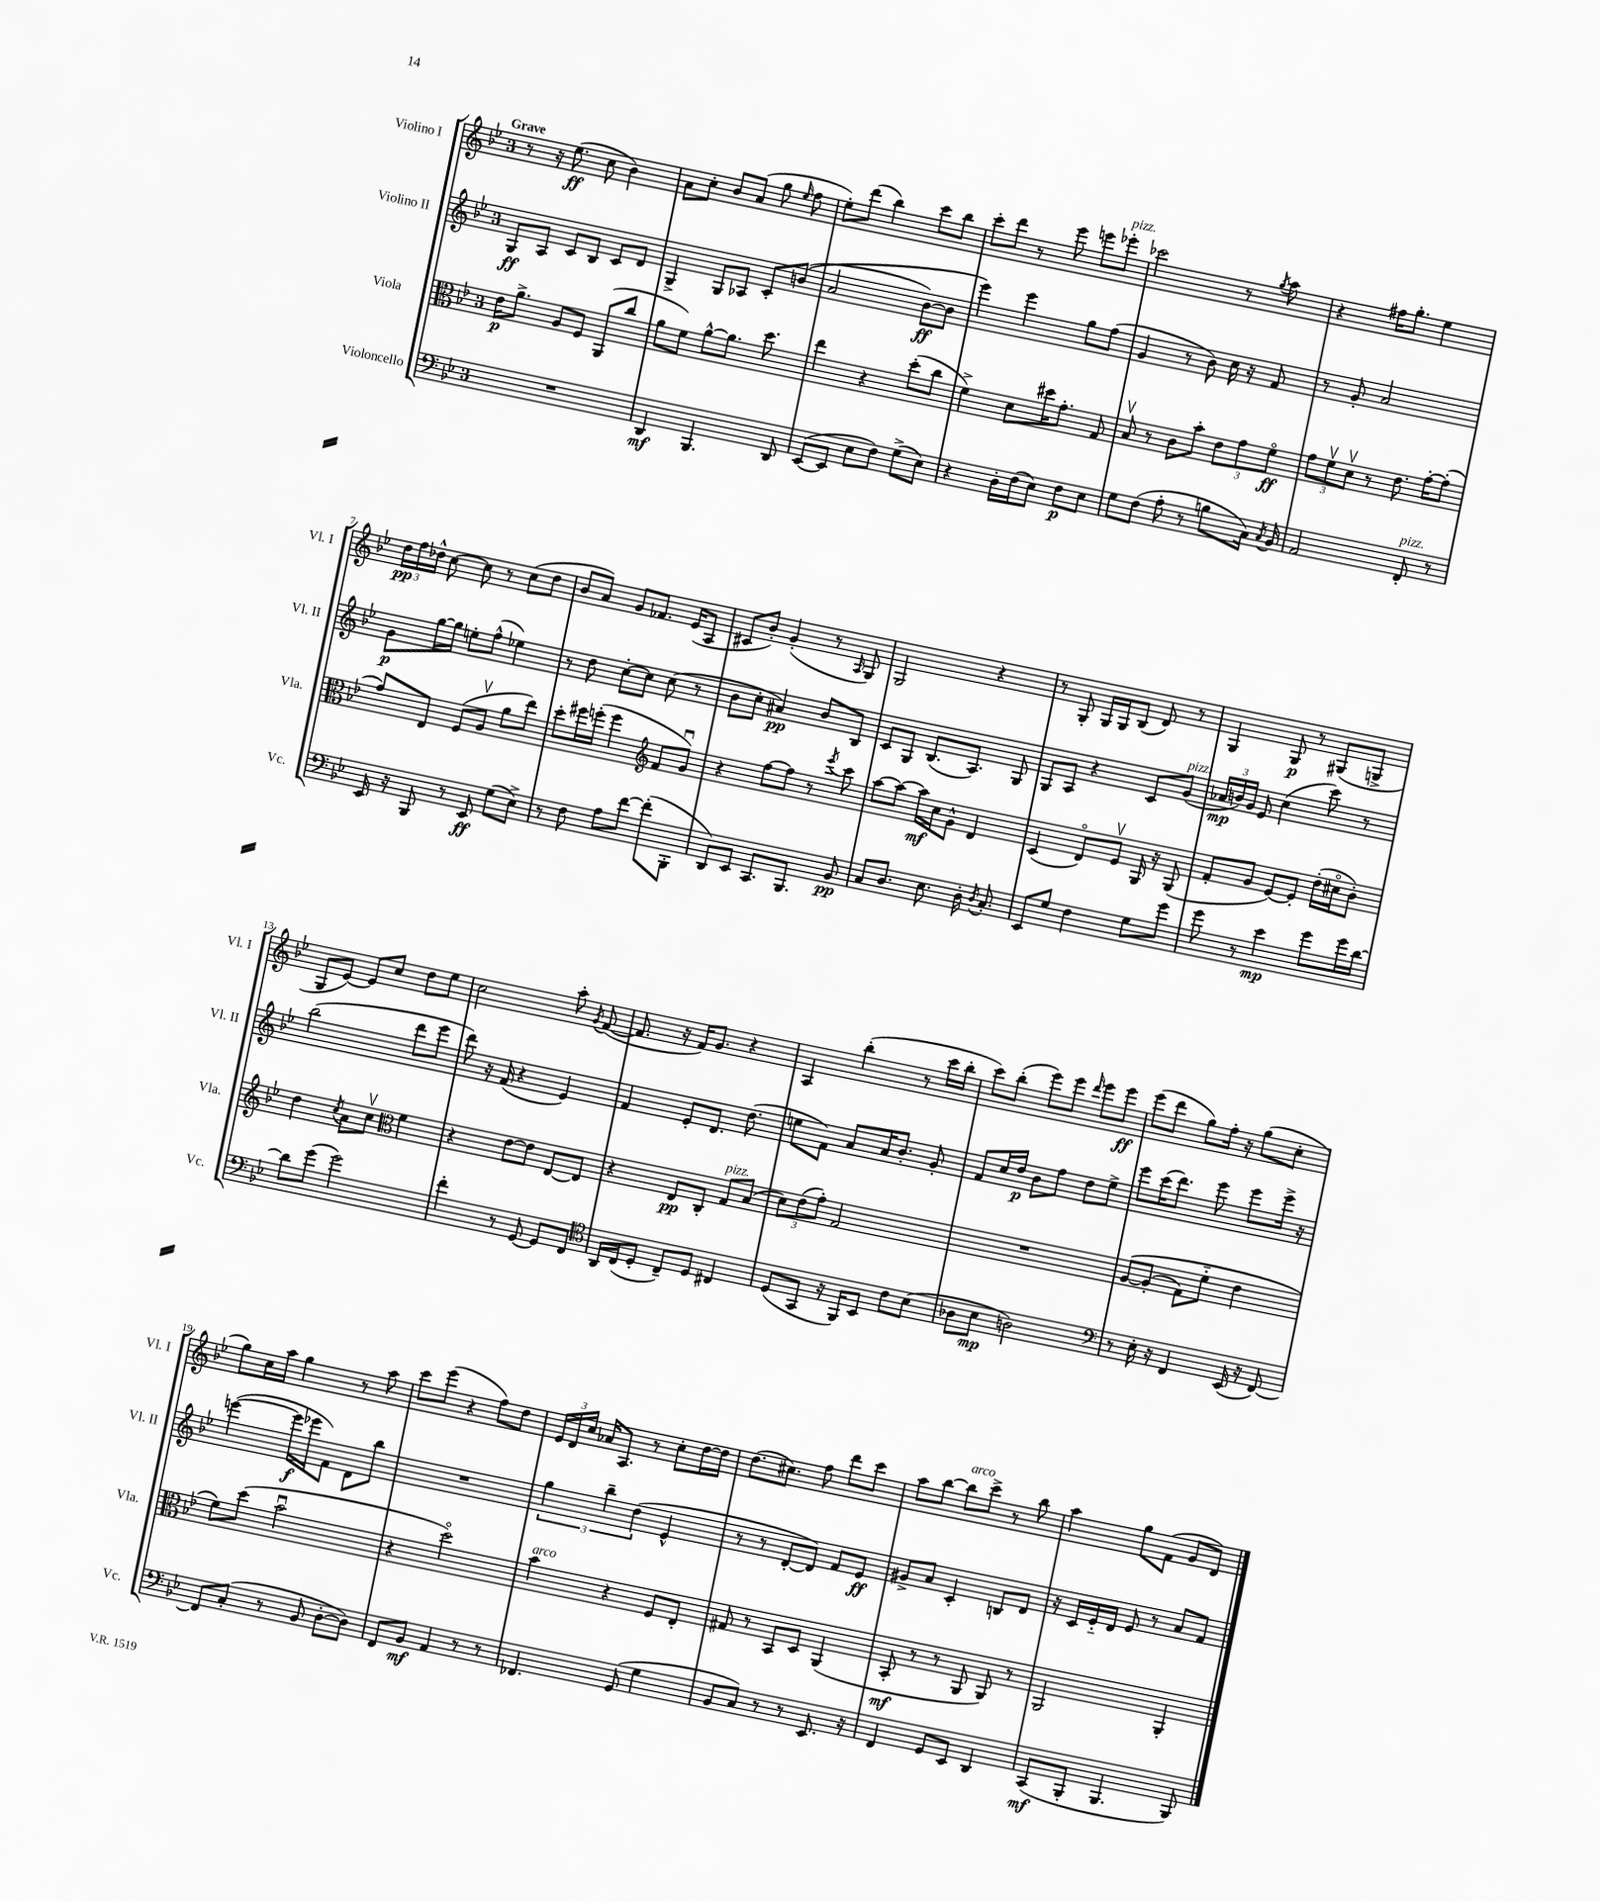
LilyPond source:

<<
\new StaffGroup <<
\new Staff = "s0" \with { instrumentName = "Violino I" shortInstrumentName = "Vl. I" } {
    \clef treble \key bes \major \once \override Staff.TimeSignature.style = #'single-digit \time 3/4 \tempo "Grave"
    \autoBeamOff r8 r16 ees''8.\ff( c''8 bes'4) |
    a'8[ c''8]-. bes'8[ a'8]( g''8 \grace { ees''16 } f''8 |
    ees''8[-.) d'''8]( bes''4) c'''8[ bes''8] |
    c'''8[-. d'''8] r8 ees'''8 e'''8[ ees'''8]-.^\markup { \italic "pizz." } |
    ces'''2 r8 \acciaccatura { g''8 } a''8 |
    r4 fis''16[ g''8.]-. ees''4 |
    \tuplet 3/2 { d''16[\pp f''16 des''16]-^ } c''8~ c''8 r8 c''8[( des''8] |
    bes'8[ a'8]) g'8[ fes'8.] ees'16[( a8] |
    cis'8[ bes'8]-.) g'4-.( r8 \grace { a16 } g8) |
    g2 r4 |
    r8 g8-. g16[ g16 bes8]( d'8) r8 |
    g4 g8\p r8 gis8[( g8]-> |
    g8[ ees'8]~) ees'8[ c''8] d''8[ ees''8] |
    c''2 a''8-. \acciaccatura { g'8 } f'8~( |
    f'8. r16 f'16[) g'8.] r4 |
    a4 bes''4-.( r8 c'''16[ bes''16]-. |
    c'''8[) bes''8]-.( ees'''8[) ees'''8] \grace { d'''16 } ees'''8[ ees'''8]\ff |
    ees'''8[( d'''8] g''8[) f''16]-. r16 g''8[( c''8]-. |
    g''8[) c''16 a''16] g''4 r8 a''8 |
    c'''8[ ees'''8]( r4 f''8[) d''8] |
    \tuplet 3/2 { ees'16[ d'16 c''16] } aes'16[ a8.] r8 c''8[-. d''16~ d''16] |
    d''8.[( cis''8.]) f''8 d'''8[ c'''8] |
    a''8[ bes''8]~ bes''8[^\markup { \italic "arco" } c'''8]-> r8 bes''8 |
    a''4 g''8[ f'8]( g'8[ d'8]) \bar "|." |
}
\new Staff = "s1" \with { instrumentName = "Violino II" shortInstrumentName = "Vl. II" } {
    \clef treble \key bes \major \once \override Staff.TimeSignature.style = #'single-digit \time 3/4
    \autoBeamOff g8[\ff a8] c'8[ bes8] c'8[ d'8] |
    g4-> g8[ aes8] c'8[-. b'8](\( |
    a'2 bes'8[~\ff) bes'8] |
    ees'''4\) ees'''4 g''8[ f''8]( |
    g'4 r8 bes'8) c''16 r16 f'8 |
    r8 g'8-. a'2 |
    g'8[\p g''16~ g''16] e''8[-. f''8]-^( ees''4) |
    r8 d''8 c''8[~-. c''8] c''8( r8 |
    bes'8[ c''8]-. ais'4\pp) bes'8[ bes8] |
    c'8[ g8] bes8.[( a8.]) g8 |
    g8[ a8] r4 c'8[ g'8]^\markup { \italic "pizz." }( |
    \tuplet 3/2 { aes'16[\mp b'16) g'16] } ees'8 c''4( c'''8) r8 |
    bes''2( d'''8[ ees'''8] |
    d'''8) r16 f'16( r4 ees'4) |
    f'4 ees'8[-. d'8.] d''8.( |
    e''8[ f'8]) a'8[ a'16 bes'8.]-. g'8-. |
    f'8[ c''16 d''16]\p bes'8[ f''8] d''8[ ees''8]-> |
    ees'''8[ c'''16( d'''8.]) ees'''8 ees'''8[ ees'''16]-> r16 |
    e'''4~( e'''16[\f ees'''16 f'8]) d'8[ bes''8] |
    R2. |
    \tuplet 3/2 { g''4 bes''4-- d''4( } ees'4-^ |
    r8 r8 d'8[~-. d'8]) f'8[ ees'8]\ff |
    gis'8[-> a'8] c'4-. b8[ d'8] |
    r16 c'16[ ees'16-_ d'16] ees'8 r8 a'8[ f'8] \bar "|." |
}
\new Staff = "s2" \with { instrumentName = "Viola" shortInstrumentName = "Vla." } {
    \clef alto \key bes \major \once \override Staff.TimeSignature.style = #'single-digit \time 3/4
    \autoBeamOff ees'16[\p a'8.]-> a8[ f8] a,8[( c''8] |
    a'8[ f'8]) a'8[~-^ a'8.] d''8. |
    ees''4 r4 d''8[-.( c''8] |
    f'4->) d'8[ dis''16 g'8.]-. g8 |
    bes8\upbow r8 c'8[ bes'8]-. \tuplet 3/2 { ees'8[ g'8 f'8]\flageolet\ff } |
    \tuplet 3/2 { g'8[ f'8\upbow d'8]\upbow } r8 ees'8. g'16[~-. g'8]-.( |
    g'8[) ees8] f8[( a8]\upbow a'8[ ees''8]) |
    d''8[-. fis''16 f''16]-.( f''4 \clef treble f'8[ g'8]\downbow) |
    r4 f''8[~ f''8] r8 \acciaccatura { ees'''8 } c'''8 |
    a''8[~ a''8]~ a''16[\mf c''16 g'8]-^ d'4 |
    c'4( d'8[\flageolet) ees'8]\upbow g16 r16 g8( |
    f'8[-. g'8] ees'8[~) ees'8]-. d''16[-.( cis''16\flageolet bes'8]-.) |
    d''4 \acciaccatura { c''8 } a'8[ c''8]\upbow \clef alto f'4 |
    r4 ees'8[~ ees'8] ees8[~ ees8] |
    r4 ees8[\pp c8]-. g8[^\markup { \italic "pizz." } bes8]( |
    \tuplet 3/2 { d'8[) ees'8( g'8]-.) } g2 |
    R2. |
    a8[~\( a8]-.( g8[) f'8]-_ ees'4 |
    f'8[\) d''8]( bes'2\downbow |
    r4 d''2\flageolet) |
    bes'4^\markup { \italic "arco" } r4 f8[ ees8]-. |
    gis8 r8 bes,8[ d8] a,4( |
    bes,8-.\mf r8 r8 a,8 a,8) r8 |
    a,2 a,4-. \bar "|." |
}
\new Staff = "s3" \with { instrumentName = "Violoncello" shortInstrumentName = "Vc." } {
    \clef bass \key bes \major \once \override Staff.TimeSignature.style = #'single-digit \time 3/4
    \autoBeamOff R2. |
    d,4\mf bes,,4. d,8 |
    ees,8[~( ees,8] ees8[ f8]) g8[->( ees8]) |
    r4 d16[-. f16( ees8]) f8[\p ees8] |
    g8[ f8]( a8-. r8 b8[ c16]) \acciaccatura { c8 } bes,16 |
    a,2 f,8-.^\markup { \italic "pizz." } r8 |
    ees,16 r16 bes,,8 r8 ees,8\ff g8[( ees8]->) |
    r8 f8 a8[ f'8]~ f'8[-.( bes,,8]-. |
    d,8[) ees,8] c,8.[ bes,,8.] bes,8\pp |
    c8[ d8.] ees8. d16-. \acciaccatura { d8 } c8.-. |
    ees,8[ g8] f4 g8[ g'8] |
    g'8 r8 ees'4\mp g'8[ g'16 d'16]~ |
    d'8[ g'8]( g'2) |
    f'4-. r8 g,8~ g,8[ f,8] |
    \clef tenor a,16[ c16( d8]-. c8[--) d8] cis4 |
    d8[( g,8] r16 f,16[) bes,8] c'8[ bes8]( |
    aes8[ bes8]\mp a2) |
    \clef bass r8 ees16-. r16 f,4 ees,16( r16 f,8~) |
    f,8[ c8]-.( r8 bes,8 d8[~-. d8]) |
    f,8[ bes,8]\mf a,4 r8 r8 |
    fes,4. g,8( g4 |
    bes,8[ c8]) r8 r8 ees,8. r16 |
    f,4 g,8[ ees,8] d,4 |
    c,8[\mf( bes,,8]-. bes,,4. bes,,8) \bar "|." |
}
>>
>>
